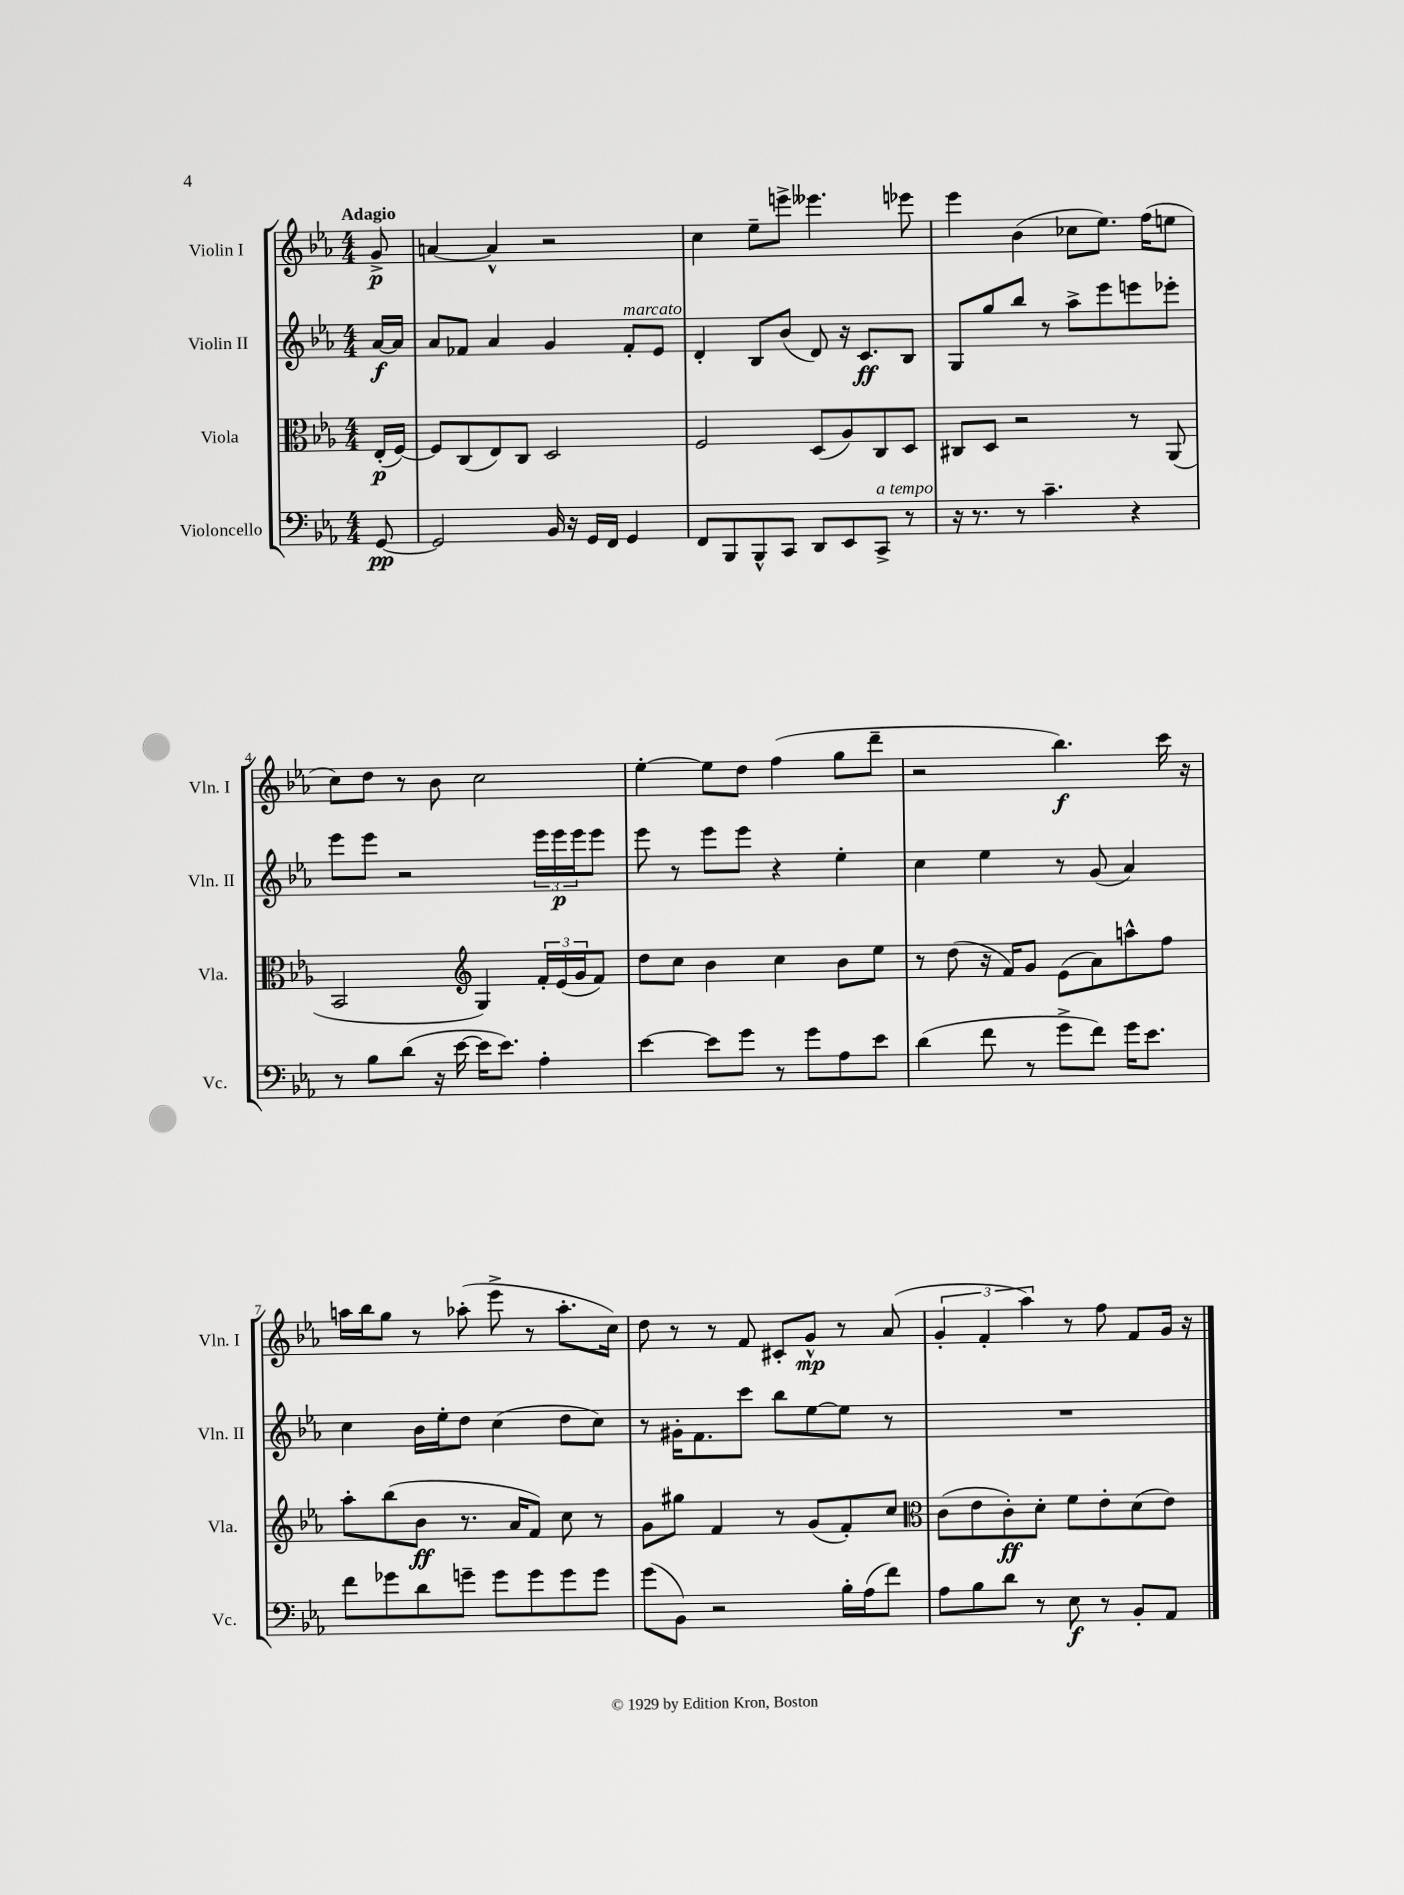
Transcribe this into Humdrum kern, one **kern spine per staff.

**kern	**kern	**kern	**kern
*staff4	*staff3	*staff2	*staff1
*clefF4	*clefC3	*clefG2	*clefG2
*k[b-e-a-]	*k[b-e-a-]	*k[b-e-a-]	*k[b-e-a-]
*M4/4	*M4/4	*M4/4	*M4/4
[8GG/	(16E-'/LL	[16a-/LL	8g^/
.	[16F/JJ)	16a-/]JJ	.
=	=	=	=
2GG/]	8F/]L	8a-/L	[4a/
.	(8C/	8f-/J	.
.	8E-/)	4a-/	4a^^/]
.	8C/J	.	.
16BB-/	2D/	4g/	2r
16r	.	.	.
16GG/LL	.	.	.
16FF/JJ	.	.	.
4GG/	.	8f-'/L	.
.	.	8e-/J	.
=	=	=	=
8FF/L	2F/	4d'/	4cc\
8BBB-/	.	.	.
8BBB-^^/	.	8B-/L	8ee-~\L
8CC/J	.	(8b-/J	8eee^\J
8DD/L	(8D/L	8d/)	4.eee--\
8EE-/	8A-/)	16r	.
.	.	8.c/L	.
8CC^/J	8C/	.	.
8r	8D/J	8B-/J	8eee-\
=	=	=	=
16r	8C#/L	8G/L	4eee-\
8.r	.	.	.
.	8D/J	8gg/	.
8r	2r	8bb-/J	(4b-\
4.c~\	.	8r	.
.	.	8aa-^\L	8cc-\L
.	.	8eee-\	8.ee-\J)
4r	8r	8eee\	.
.	.	.	(16ff\LK
.	(8AA-/	8eee-'\J	8ee\J
=	=	=	=
8r	2BB-/	8eee-\L	8cc\L)
8B-\L	.	8eee-\J	8dd\J
(8d\J	.	2r	8r
16r	.	.	8b-\
[16e-\	.	.	.
*	*clefG2	*	*
16e-\]LK	4G/)	.	2cc\
8.e-\J)	.	.	.
4A-'\	24f'/LL	24eee-\LL	.
.	(24e-/	24eee-\	.
.	24g/J	24eee-\J	.
.	8f/J)	8eee-\J	.
=	=	=	=
[4e-\	8dd\L	8eee-\	[4ee-'\
.	8cc\J	8r	.
8e-\]L	4b-\	8eee-\L	8ee-\]L
8g\J	.	8eee-\J	8dd\J
8r	4cc\	4r	(4ff\
8g\L	.	.	.
8A-\	8b-\L	4ee-'\	8gg\L
8e-\J	8ee-\J	.	8ddd~\J
=	=	=	=
(4d\	8r	4cc\	2r
.	(8dd\	.	.
8f\	16r	4ee-\	.
.	16f/LK)	.	.
8r	8g/J	.	.
8g^\L	(8e-\L	8r	4.bb-\)
8f\J)	8a-\)	(8g/	.
16g\LK	8aa^^\	4a-/)	.
8.e-\J	.	.	.
.	8ff\J	.	16ccc\
.	.	.	16r
=	=	=	=
8f\L	8aa-'\L	4cc\	16aa\LL
.	.	.	16bb-\J
8g-\	(8bb-\	.	8gg\J
8d\	8b-\J	16b-\LL	8r
.	.	16ee-'\J	.
8g~\J	8.r	8dd\J	(8aa-'\
8g\L	.	(4cc\	8eee-^\
.	16a-/LK	.	.
8g\	8f/J)	.	8r
8g\	8cc\	8dd\L	8.aa-'\L
8g\J	8r	8cc\J)	.
.	.	.	16cc\Jk)
=	=	=	=
(8g\L	8g\L	8r	8dd\
8BB-\J)	8gg#\J	16g#'\LK	8r
.	.	8.f\	.
2r	4f/	.	8r
.	.	8ccc\J	8f/
.	8r	8bb-\L	8c#'/L
.	(8g/L	[8ee-\	8g^^/J
16B-'\LL	8f'/)	8ee-\]J	8r
(16A-\J	.	.	.
8f\J)	8cc/J	8r	(8a-/
=	=	=	=
*	*clefC3	*	*
8A-\L	(8c\L	1r	6g'/
8B-\	8e-\	.	.
.	.	.	6f'/
8d\J	8c'\)	.	.
.	.	.	6aa-\)
8r	8d'\J	.	.
8E-\	8f\L	.	8r
8r	8e-'\	.	8ff\
8BB-'/L	(8d\	.	8f/L
8AA-/J	8e-\J)	.	16g/Jk
.	.	.	16r
==	==	==	==
*-	*-	*-	*-
